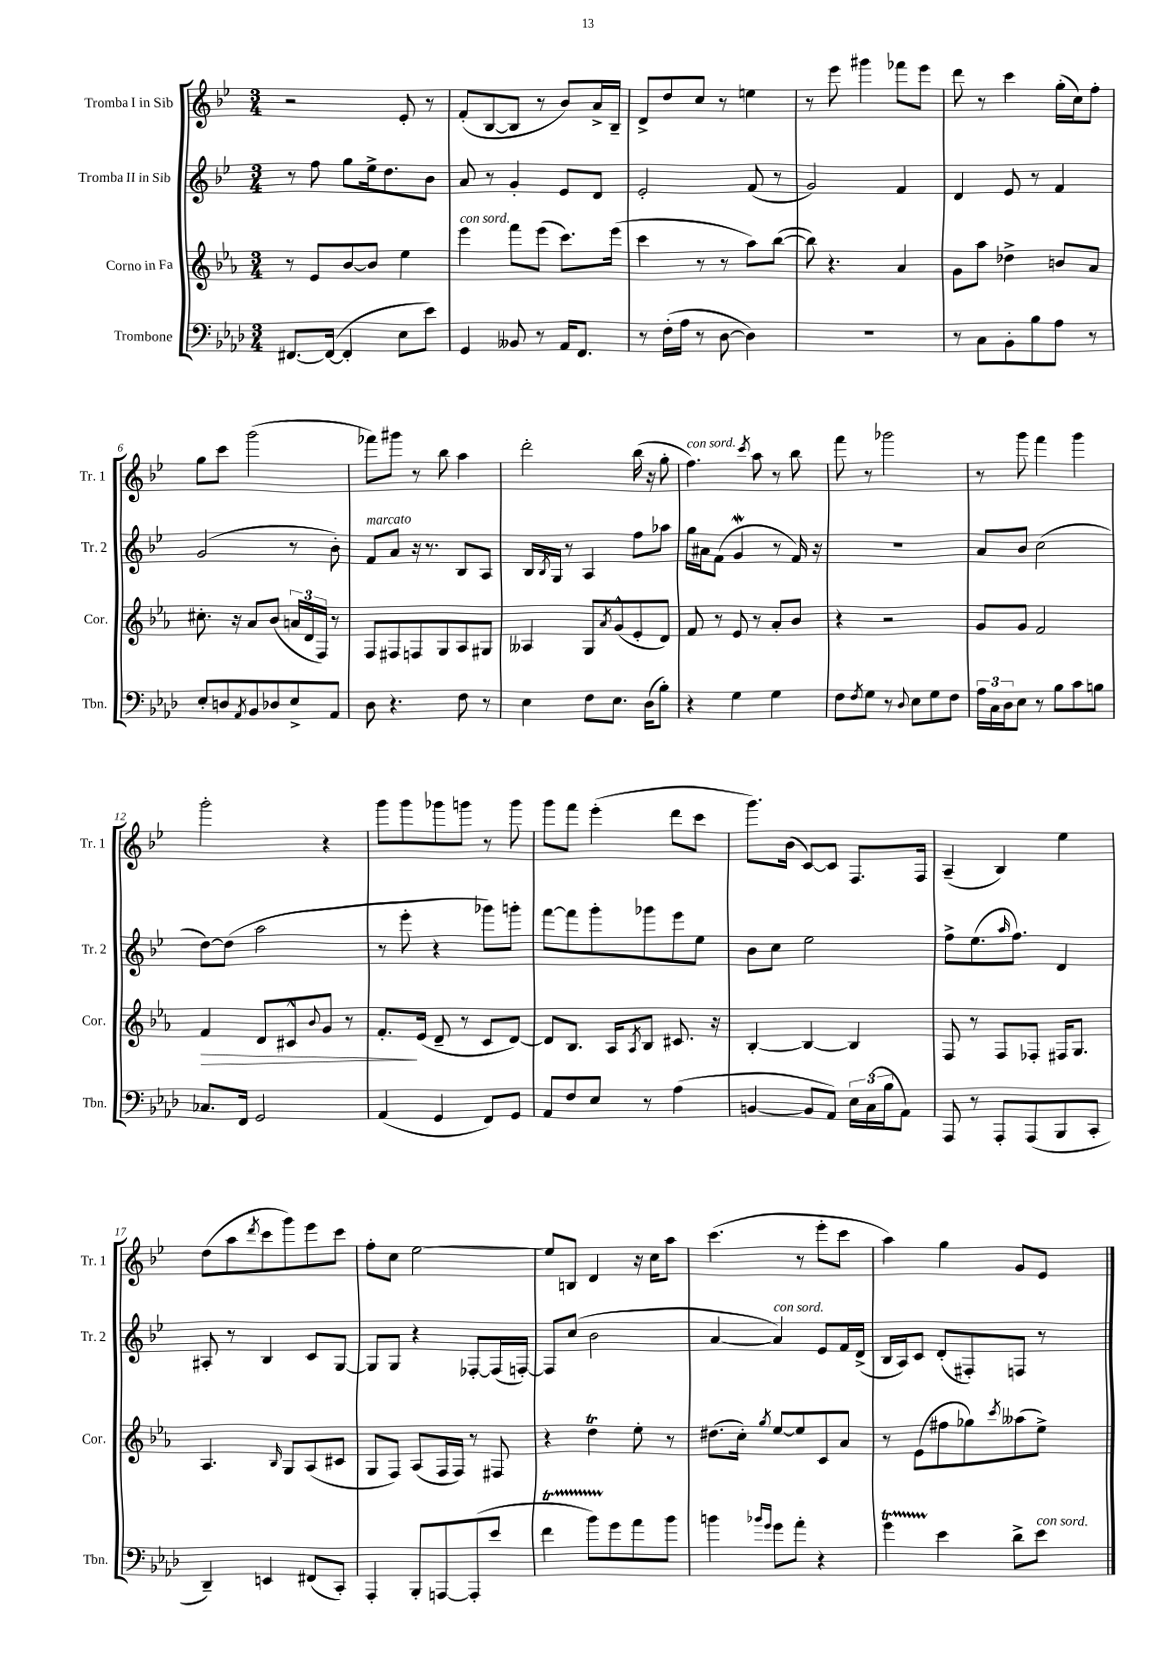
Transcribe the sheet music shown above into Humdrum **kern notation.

**kern	**kern	**kern	**kern
*staff4	*staff3	*staff2	*staff1
*clefF4	*clefG2	*clefG2	*clefG2
*k[b-e-a-d-]	*k[b-e-a-]	*k[b-e-]	*k[b-e-]
*M3/4	*M3/4	*M3/4	*M3/4
[8.FF#	8r	8r	2r
.	8e-	8ff	.
(16FF#_	.	.	.
4FF#']	[8b-	8gg	.
.	8b-]	16ee-^	.
.	.	8.dd	.
8E-	4ee-	.	8e-'
8e-)	.	8b-	8r
=	=	=	=
4GG	4eee-	8a	(8f'
.	.	8r	[8B-
8BB--	8fff	4g'	8B-]
8r	(8eee-	.	8r
16AA-	8.ccc)	8e-	8b-)
8.FF	.	.	.
.	.	8d	16a^
.	(16eee-	.	16B-~
=	=	=	=
8r	4ccc	2e-'	8d^
(16F'	.	.	8dd
16A-	.	.	.
8r	8r	.	8cc
[8D-	8r	.	8r
4D-])	8aa-)	(8f	4ee
.	([8bb-	8r	.
=	=	=	=
2.r	8bb-])	2g)	8r
.	4.r	.	8eee-
.	.	.	4ggg#
.	4a-	4f	8fff-
.	.	.	8eee-
=	=	=	=
8r	8g	4d	8ddd
8C	8aa-	.	8r
8BB-'	4dd-^	8e-	4ccc
8B-	.	8r	.
8A-	8b	4f	(16gg'
.	.	.	16cc)
8r	8a-	.	8ff'
=	=	=	=
8E-'	8.cc#'	(2g	8gg
8D	.	.	8ccc
.	16r	.	.
8qAA-	.	.	.
8BB-	8a-	.	(2ggg
8D-	(8b-	.	.
8E-^	24a	8r	.
.	24d	.	.
.	24F)	.	.
8AA-	8r	8b-')	.
=	=	=	=
8D-	8F	8f	8fff-)
4.r	8F#	8a	8ggg#
.	8F	16r	8r
.	.	8.r	.
.	8G	.	8bb-
8F	8A-	8B-	4aa
8r	8G#	8A	.
=	=	=	=
4E-	4A--	16B-	2ddd'
.	.	8qB-	.
.	.	16G	.
.	.	8r	.
8F	8G	4A	.
.	8qa-	.	.
8.E-	(8g^^	.	.
.	8e-'	8ff	(16bb-
(16D-	.	.	16r
8B-')	8d)	8aa-	8gg'
=	=	=	=
4r	8f	16gg	4.ff)
.	.	16a#	.
.	8r	(8f	.
4G	8e-	4g	.
.	.	.	8qccc
.	8r	.	8aa
4G	8a-'	8r	8r
.	8b-	16f)	8bb-
.	.	16r	.
=	=	=	=
8F	4r	2.r	8fff
8qF	.	.	.
8G	.	.	8r
8r	2r	.	2ggg-
8qqD-	.	.	.
8E-	.	.	.
8G	.	.	.
8F	.	.	.
=	=	=	=
24A-	8g	8a	8r
24C	.	.	.
24D-	.	.	.
8E-	8g	8b-	8ggg
8r	2f	(2cc	4fff
8B-	.	.	.
8c	.	.	4ggg
8B	.	.	.
=	=	=	=
8.C-	4f	[8dd)	2ggg'
.	.	(8dd]	.
16FF	.	.	.
2GG	8d	2aa	.
.	8c#^^	.	.
.	8qqb-	.	.
.	8g	.	4r
.	8r	.	.
=	=	=	=
(4AA-	8.f'	8r	8ggg
.	.	8eee-'	8ggg
.	(16e-	.	.
4GG	8d~	4r	8ggg-
.	8r	.	8ggg
8FF)	8c	8ggg-)	8r
8GG	[8d)	8ggg'	8ggg
=	=	=	=
8AA-	8d]	[8fff	8ggg
8F	8.B-	8fff]	8fff
8E-	.	8ggg'	(4eee-'
.	16A-	.	.
.	8qA-	.	.
8r	8B-	8ggg-	.
(4A-	8.c#	8eee-	8ddd
.	.	8ee-	8ccc
.	16r	.	.
=	=	=	=
[4BB	[4B-'	8b-	8.ggg)
.	.	8cc	.
.	.	.	(16b-
8BB]	4B-_	2ee-	[8c)
8AA-)	.	.	8c]
24E-	4B-]	.	8.F
(24C	.	.	.
24B-	.	.	.
8AA-)	.	.	.
.	.	.	16F
=	=	=	=
8AAA-	8F	8ff^	(4A~
8r	8r	(8.ee-	.
8AAA-'	8F	.	4B-)
.	.	16qqaa	.
.	.	8.ff)	.
(8AAA-	8F-'	.	.
8BBB-	16F#	4d	4ee-
.	8.G	.	.
8CC'	.	.	.
=	=	=	=
4DD-~)	4.A-	8A#'	(8dd
.	.	8r	8aa
.	.	.	8qddd
4EE	.	4B-	8ccc
.	16qqB-	.	.
.	8G	.	8ggg)
(8FF#	(8A-	8c	8eee-
8CC')	8c#	[8G	8ccc
=	=	=	=
4AAA-'	8G	8G]	8ff'
.	8F)	8G	8cc
8BBB-'	(8A-	4r	[2ee-
[8AAA	16F	.	.
.	16F)	.	.
(8AAA']	8r	[8F-'	.
8e-	8F#	(16F-]	.
.	.	[16F')	.
=	=	=	=
4f	4r	8F]	8ee-]
.	.	(8cc	8B
8b-)	4dd	2b-	4d
8g	.	.	.
8a-	8ee-'	.	16r
.	.	.	16cc
8b-	8r	.	8aa
=	=	=	=
4b	(8.dd#	[4a	(4.ccc
.	16cc')	.	.
16qqb-	.	.	.
16qqg	8qgg	.	.
8g	[8ee-	4a])	.
8a-'	8ee-]	.	8r
4r	8c	8e-	8eee-'
.	8a-	16f	8ccc
.	.	(16d^	.
=	=	=	=
4g	8r	16B-	4aa)
.	.	16A)	.
.	(8e-	8c	.
4e-	8ff#	(8d'	4gg
.	8gg-)	8F#')	.
.	8qccc	.	.
8d-^	(8aa--	8F	8g
8e-	8ee-^)	8r	8e-
==	==	==	==
*-	*-	*-	*-
